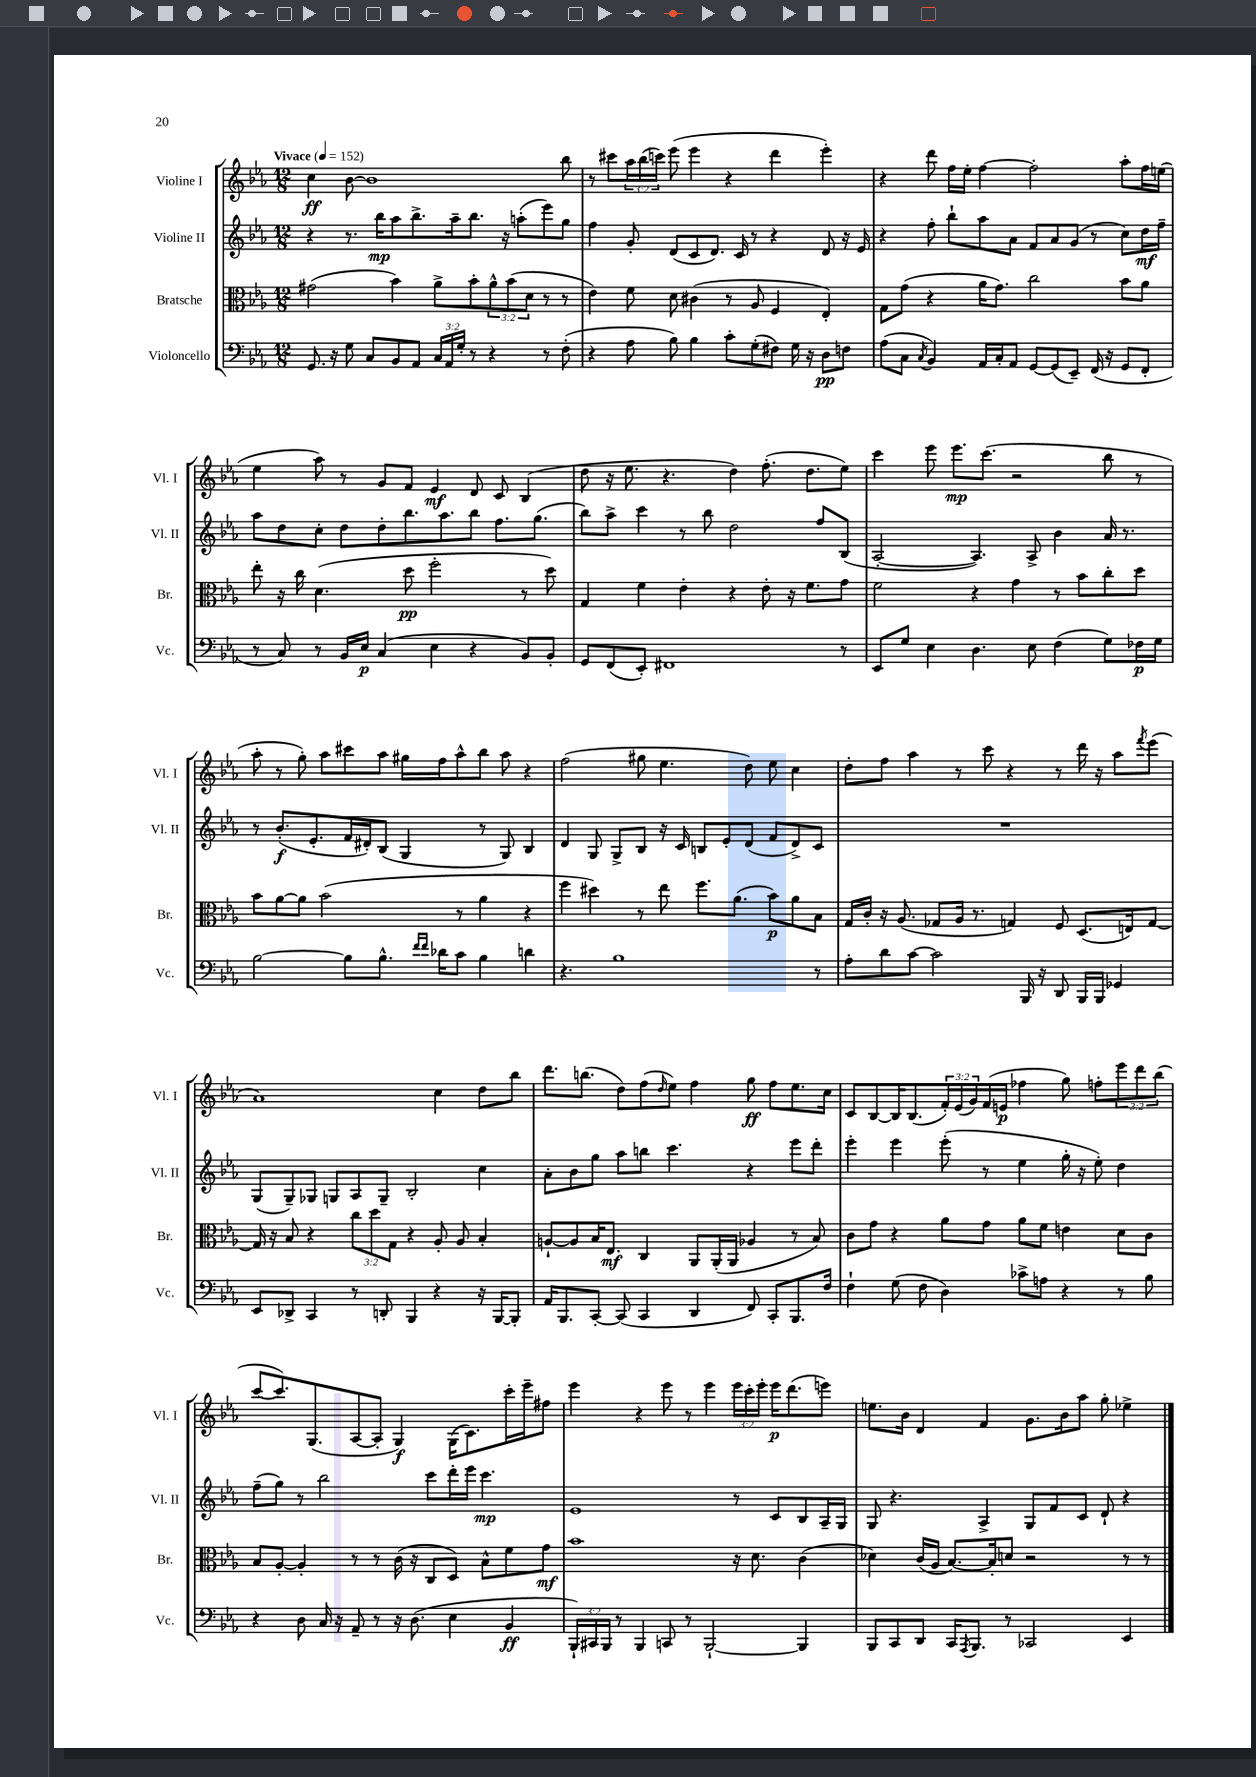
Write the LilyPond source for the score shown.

<<
\new StaffGroup <<
\new Staff = "s0" \with { instrumentName = "Violine I" shortInstrumentName = "Vl. I" } {
    \clef treble \key ees \major \numericTimeSignature \time 12/8 \override Staff.TupletNumber.text = #tuplet-number::calc-fraction-text \tempo "Vivace" 4 = 152
    c''4\ff bes'8~ bes'1 bes''8 |
    r8 cis'''8 \tuplet 3/2 { aes''16 bes''16( c'''16) } ees'''8( ees'''4 r4 d'''4 ees'''4-.) |
    r4 d'''8 f''16 ees''16-. f''4~ f''2-. aes''8-. f''16 e''16( |
    ees''4 aes''8) r8 g'8 f'8 ees'4\mf d'8 c'8 bes4( |
    d''8 r16 ees''8. r4. d''4) f''8.-.( d''8. ees''8) |
    c'''4 ees'''8 ees'''8.\mp c'''8.( r2 bes''8 r8 |
    aes''8-. r8 g''8-.) aes''8 cis'''8 aes''8 gis''16 f''16 aes''8-^ bes''8 aes''8 r4 |
    f''2( gis''8 ees''4. d''8) ees''8 c''4 |
    d''8-. f''8 aes''4 r8 c'''8 r4 r8 d'''16 r16 aes''8 \acciaccatura { f'''8 } ees'''8( |
    aes'1) c''4 d''8 bes''8 |
    d'''8. b''8.( d''8) f''8( \grace { d''16 } ees''8) f''4 g''8\ff f''8 ees''8. c''16 |
    c'8 bes8~ bes16 bes8.( \tuplet 3/2 { f'16-.) ees'16( g'16) } f'16( e'16\p fes''4 g''8) f''8-. \tuplet 3/2 { ees'''8 d'''8 bes''8( } |
    c'''8~ c'''8.) g8.( aes8~ aes8-. g4\f) g16( c'8.) c'''16-. ees'''16-- fis''8 |
    ees'''4 r4 ees'''8 r8 ees'''4 \tuplet 3/2 { ees'''16 c'''16-. ees'''16-. } ees'''16\p d'''8.( e'''8) |
    e''8. bes'16 d'4 f'4 g'8. bes'16 aes''8 g''8-. ees''4-> \bar "|." |
}
\new Staff = "s1" \with { instrumentName = "Violine II" shortInstrumentName = "Vl. II" } {
    \clef treble \key ees \major \numericTimeSignature \time 12/8
    r4 r8. bes''16\mp aes''8 bes''8.-> aes''16-- bes''8. r16 a''8-.( ees'''8) g''8 |
    f''4 g'8-. d'8( c'8 d'8.) c'16 r8 r4 d'8 r16 ees'16 |
    r4 f''8-. bes''8-! aes''8 aes'8 f'8 aes'8 g'8( r8 c''8) d''16\mf f''16-- |
    aes''8 d''8 c''8-. d''8 d''8-. bes''8. aes''8. bes''8 f''8. g''8.( |
    bes''8) aes''8-> c'''4 r8 bes''8 d''2 f''8 bes8( |
    aes2~-. aes4.) aes8-> bes'4 aes'16 r8. |
    r8 bes'8.-.\f( ees'8.-. f'16 dis'16-.) bes8( g4 r8 g8) bes4 |
    d'4 g8 g8-> bes8 r16 c'16 b8 ees'8-. d'8( f'8 d'8->) c'8 |
    R1. |
    g8( g8--) ges8 g8 aes8 g8-- bes2-. c''4 |
    aes'8-. bes'8 g''8 aes''8 b''8 c'''4. r4 ees'''8 d'''8-. |
    ees'''4-. ees'''4 ees'''8-.( r8 ees''4 g''16-. r16 ees''8-.) d''4 |
    f''8--( g''8) r8 bes''2 c'''8 d'''16-. ees'''16 c'''4.\mp |
    ees'1 r8 c'8 bes8 aes16-- g16 |
    g8 r4. aes4-> g8 f'8 c'8 d'8-! r4 \bar "|." |
}
\new Staff = "s2" \with { instrumentName = "Bratsche" shortInstrumentName = "Br." } {
    \clef alto \key ees \major \numericTimeSignature \time 12/8 \override Staff.TupletNumber.text = #tuplet-number::calc-fraction-text
    gis'2( bes'4) aes'8-> bes'8-. \tuplet 3/2 { aes'8-^ bes'8( d'8 } r8 r8 |
    ees'4) f'8 d'8 cis'4( r8 aes8 f4 ees4-.) |
    g8 g'8( r4 aes'16 g'8.) c''2 bes'8 aes'8 |
    ees''8-. r16 c''16 d'4.( d''8\pp f''2-. r8 d''8) |
    g4 f'4 ees'4-. r4 ees'8-. r16 f'8. g'8 |
    f'2 r4 g'4 r8 bes'8 c''8-. d''8 |
    bes'8 aes'8~ aes'8 bes'2( r8 aes'4 r4 |
    f''4 dis''4) r8 ees''8 f''8. aes'8.( bes'8\p) aes'8 bes8 |
    g16 c'16-. r16 aes8.( ges8 aes16 r8. g4) f8 d8.( e16) g8~ |
    g16 r16 bes8 r4 \tuplet 3/2 { c''8 d''8 g8 } r4 aes8-. aes8 bes4-. |
    a8~-! a8 bes16 ees8.\mf c4 aes,8 aes,16-.( aes,16 aes4 r8 bes8) |
    c'8 g'8 r4 aes'8 g'8 aes'8 f'8 e'4 d'8 c'8 |
    bes8 aes8~-. aes4-. r8 r8 c'16( r16 c8 d8) bes8-^ f'8 g'8\mf |
    bes'1 r16 d'8. c'4( |
    des'4) c'16( aes16 bes8.~) bes16-. d'8 r2 r8 r8 \bar "|." |
}
\new Staff = "s3" \with { instrumentName = "Violoncello" shortInstrumentName = "Vc." } {
    \clef bass \key ees \major \numericTimeSignature \time 12/8 \override Staff.TupletNumber.text = #tuplet-number::calc-fraction-text
    g,8. r16 g8 c8 bes,8 aes,8 \tuplet 3/2 { c16 aes,16 g16-. } r8 r4 r8 f8-.( |
    r4 aes8 bes8) bes4 c'8-. g8-.( fis8) g16 r16 d8\pp f8 |
    aes8( c8 \acciaccatura { c8 } bes,4) aes,16 c16-. aes,8 g,8~ g,8( ees,8--) f,16( r16 g,8 f,8-. |
    r8 c8) r8 bes,16 ees16\p c4( ees4 r4 bes,8) bes,8-. |
    g,8 f,8( ees,8-.) fis,1 r8 |
    ees,8 g8 ees4 d4. ees8 f4( g8) fes16\p g16 |
    bes2~ bes8 bes8.-^ \grace { f'16 f'16 } des'16 c'8 bes4 d'4 |
    r4. bes1 r8 |
    aes8-. d'8 c'8~ c'2 bes,,16 r16 d,8 bes,,16 bes,,16 ges,4 |
    ees,8 des,8-> c,4 r8 d,8-. bes,,4 r4 r16 bes,,16~ bes,,8-. |
    aes,16 bes,,8. c,8~-. c,8( c,4 d,4 f,8) c,8-. bes,,8. f16 |
    f4-! g8( f8 d4) ces'8-> a8 r4 r8 bes8 |
    r4 d8 c16 r16 aes,8-- r8 r16 d8.( ees4 bes,4\ff |
    \tuplet 3/2 { bes,,16-!) cis,16 bes,,16 } r8 bes,,4 c,8 r8 bes,,2~-! bes,,4 |
    bes,,8 c,8 d,8 c,16 \acciaccatura { aes,,8 } bes,,8. r8 ces,2 ees,4 \bar "|." |
}
>>
>>
\layout { \context { \Score \remove "Bar_number_engraver" } }
